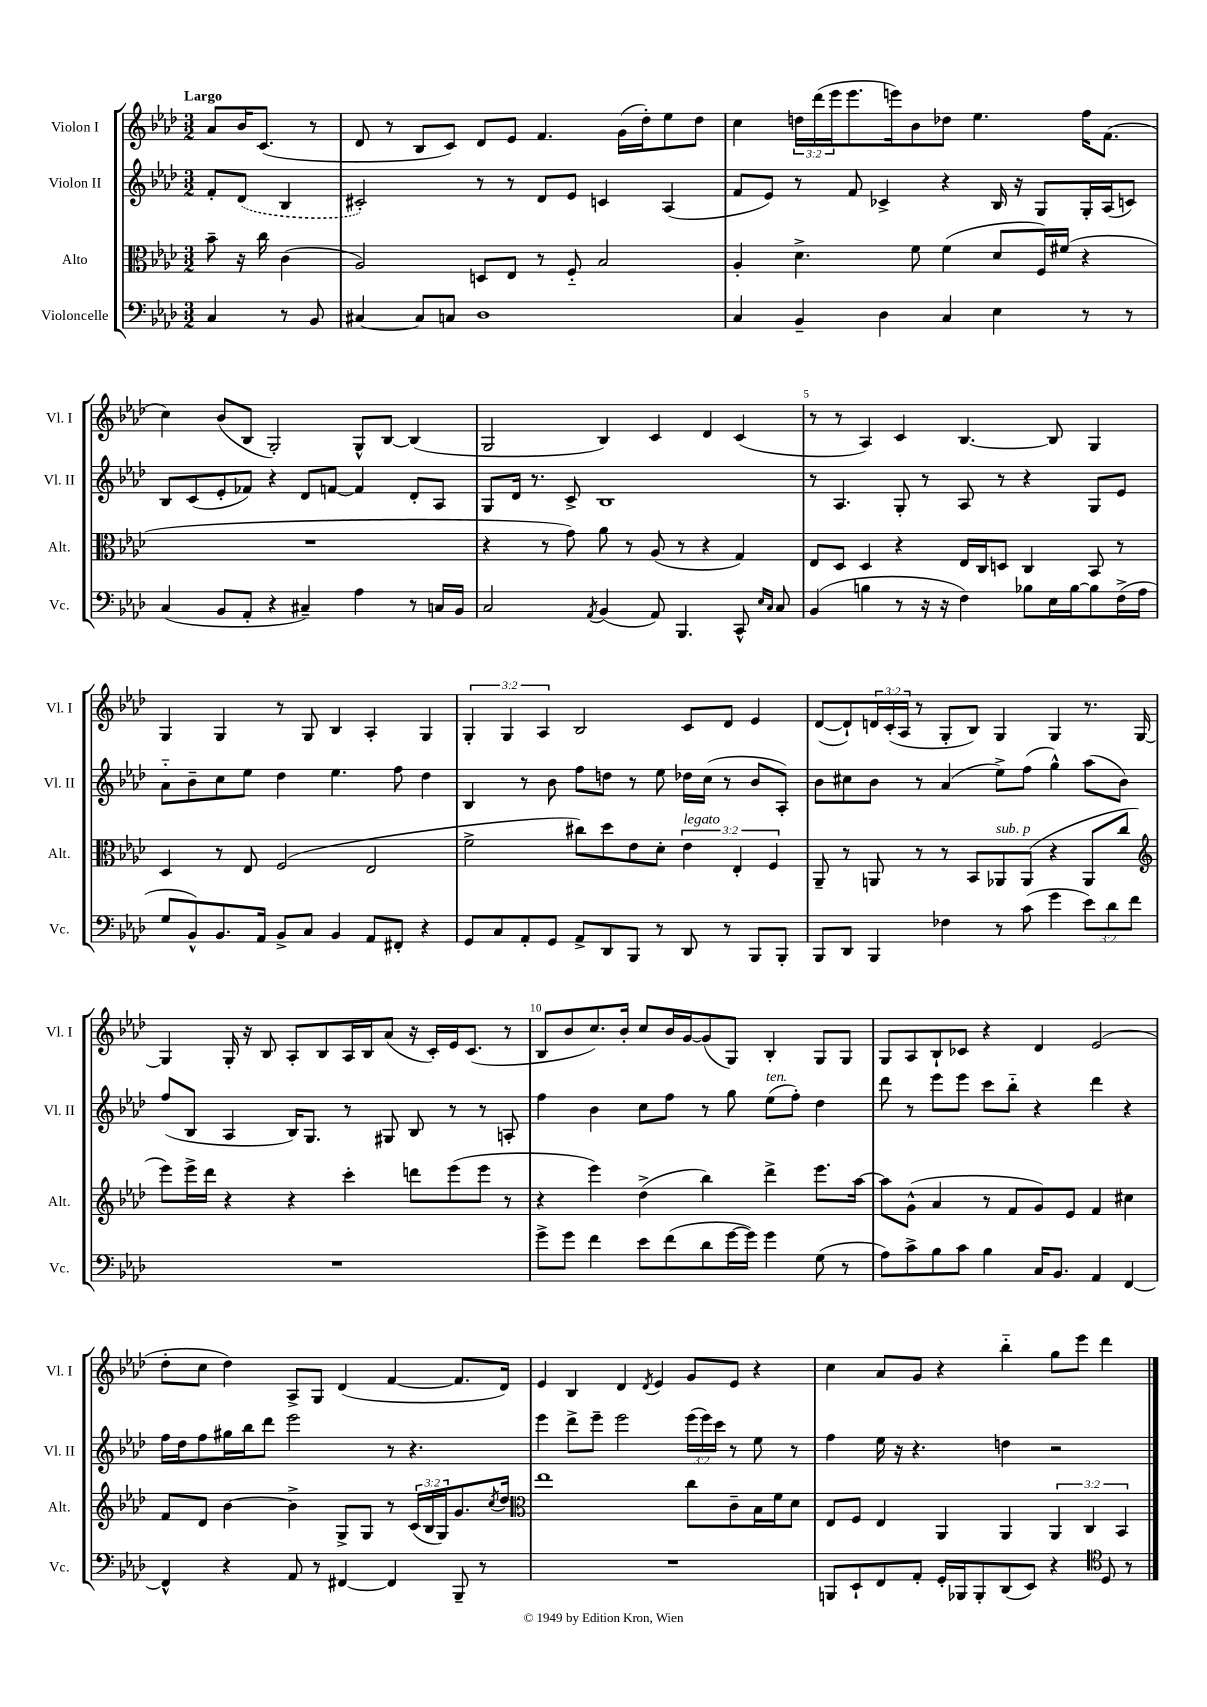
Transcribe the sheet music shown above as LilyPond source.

<<
\new StaffGroup <<
\new Staff = "s0" \with { instrumentName = "Violon I" shortInstrumentName = "Vl. I" } {
    \clef treble \key aes \major \numericTimeSignature \time 3/2 \override Staff.TupletNumber.text = #tuplet-number::calc-fraction-text \partial 2 \tempo "Largo"
    aes'8 bes'16 c'8.( r8 |
    des'8 r8 bes8 c'8) des'8 ees'8 f'4. g'16( des''16-.) ees''8 des''8 |
    c''4 \tuplet 3/2 { d''16 des'''16( ees'''16 } ees'''8. e'''16) bes'8 des''8 ees''4. f''16 f'8.( |
    c''4) bes'8( bes8 g2-.) g8-^ bes8~ bes4( |
    g2 bes4) c'4 des'4 c'4( |
    r8 r8 aes4) c'4 bes4.~ bes8 g4 |
    g4 g4 r8 g8 bes4 aes4-. g4 |
    \tuplet 3/2 { g4-. g4 aes4 } bes2 c'8 des'8 ees'4 |
    des'8~( des'8-!) \tuplet 3/2 { d'16 c'16-.( aes16 } r8 g8-. bes8) g4 g4 r8. g16~ |
    g4 g16-. r16 bes8 aes8-. bes8 aes16 bes16 aes'8( r16 c'16-.) ees'16 c'8.( r8 |
    bes8 bes'8 c''8.) bes'16-. c''8 bes'16 g'16~ g'8( g8) bes4-. g8 g8 |
    g8 aes8 bes8-! ces'8 r4 des'4 ees'2( |
    des''8-. c''8 des''4) aes8-> g8 des'4( f'4~ f'8. des'16) |
    ees'4 bes4 des'4 \acciaccatura { des'8 } ees'4 g'8 ees'8 r4 |
    c''4 aes'8 g'8 r4 bes''4-_ g''8 ees'''8 des'''4 \bar "|." |
}
\new Staff = "s1" \with { instrumentName = "Violon II" shortInstrumentName = "Vl. II" } {
    \clef treble \key aes \major \numericTimeSignature \time 3/2 \override Staff.TupletNumber.text = #tuplet-number::calc-fraction-text \partial 2
    f'8-. \once \slurDashed des'8( bes4 |
    cis'2-.) r8 r8 des'8 ees'8 c'4 aes4( |
    f'8 ees'8) r8 f'8 ces'4-> r4 bes16 r16 g8 g16-. aes16( c'8) |
    bes8 c'8( ees'8-. fes'8) r4 des'8 f'8~ f'4 des'8-. aes8 |
    g8 des'16 r8. c'8-> bes1 |
    r8 aes4. g8-. r8 aes8 r8 r4 g8 ees'8 |
    aes'8-_ bes'8-- c''8 ees''8 des''4 ees''4. f''8 des''4 |
    bes4 r8 bes'8 f''8 d''8 r8 ees''8 des''16 c''16( r8 bes'8 aes8-.) |
    bes'8 cis''8 bes'8 r8 aes'4( ees''8->) f''8( g''4-^) aes''8( bes'8) |
    f''8( bes8 aes4 bes16) g8. r8 gis8 bes8 r8 r8 a8-. |
    f''4 bes'4 c''8 f''8 r8 g''8 ees''8^\markup { \italic "ten." }( f''8-.) des''4 |
    des'''8 r8 ees'''8 ees'''8 c'''8 bes''8-_ r4 des'''4 r4 |
    f''16 des''16 f''8 gis''16 bes''16 des'''8 ees'''2 r8 r4. |
    ees'''4 des'''8-> ees'''8-- ees'''2 \tuplet 3/2 { ees'''16( ees'''16) c'''16 } r8 ees''8 r8 |
    f''4 ees''16 r16 r4. d''4 r2 \bar "|." |
}
\new Staff = "s2" \with { instrumentName = "Alto" shortInstrumentName = "Alt." } {
    \clef alto \key aes \major \numericTimeSignature \time 3/2 \override Staff.TupletNumber.text = #tuplet-number::calc-fraction-text \partial 2
    bes'8-- r16 c''16 c'4( |
    aes2) d8 ees8 r8 f8-_ bes2 |
    aes4-. des'4.-> f'8 f'4( des'8 f16) fis'16( r4 |
    R1. |
    r4 r8 g'8) aes'8 r8 aes8( r8 r4 g4) |
    ees8 des8 des4 r4 ees16 c16 d8 c4 bes,8 r8 |
    des4 r8 ees8 f2( ees2 |
    f'2-> cis''8) des''8 ees'8 des'8-. \tuplet 3/2 { ees'4^\markup { \italic "legato" } ees4-. f4 } |
    aes,8-- r8 a,8 r8 r8 bes,8 aes,8^\markup { \italic "sub. p" } aes,8( r4 aes,8 c''8 |
    \clef treble ees'''8) ees'''16-> des'''16 r4 r4 c'''4-. d'''8 ees'''8( ees'''8 r8 |
    r4 ees'''4) des''4->( bes''4) des'''4-> ees'''8. aes''16~ |
    aes''8 g'8-^( aes'4 r8 f'8 g'8) ees'8 f'4 cis''4 |
    f'8 des'8 bes'4~ bes'4-> g8-> g8 r8 \tuplet 3/2 { c'16( bes16 g16) } g'8. \acciaccatura { c''8 } des''16 |
    \clef alto ees''1 c''8 c'8-- bes16 f'16 des'8 |
    ees8 f8 ees4 aes,4 aes,4 \tuplet 3/2 { aes,4 c4 bes,4 } \bar "|." |
}
\new Staff = "s3" \with { instrumentName = "Violoncelle" shortInstrumentName = "Vc." } {
    \clef bass \key aes \major \numericTimeSignature \time 3/2 \override Staff.TupletNumber.text = #tuplet-number::calc-fraction-text \partial 2
    c4 r8 bes,8 |
    cis4~ cis8 c8 des1 |
    c4 bes,4-- des4 c4 ees4 r8 r8 |
    c4( bes,8 aes,8-. r4 cis4--) aes4 r8 c16 bes,16 |
    c2 \acciaccatura { aes,8 } bes,4( aes,8) bes,,4. c,8-^ \grace { ees16 c16 } c8 |
    bes,4( b4 r8 r16 r16 f4) bes8 ees16 bes16~ bes8 f16->( aes16 |
    g8 bes,8-^) bes,8. aes,16 bes,8-> c8 bes,4 aes,8 fis,8-. r4 |
    g,8 c8 aes,8-. g,8 aes,8-> des,8 bes,,8 r8 des,8 r8 bes,,8 bes,,8-. |
    bes,,8 des,8 bes,,4 fes4 r8 c'8( g'4 \tuplet 3/2 { ees'8) des'8 f'8 } |
    R1. |
    g'8-> g'8 f'4 ees'8 f'8( des'8 g'16~ g'16) g'4 g8( r8 |
    aes8) c'8-> bes8 c'8 bes4 c16 bes,8. aes,4 f,4~ |
    f,4-^ r4 aes,8 r8 fis,4~ fis,4 bes,,8-- r8 |
    R1. |
    b,,8 ees,8-! f,8 aes,8-. g,16-. bes,,16 bes,,8-. des,8( ees,8) r4 \clef tenor des8 r8 \bar "|." |
}
>>
>>
\layout { \context { \Score \override BarNumber.break-visibility = ##(#f #t #t) barNumberVisibility = #(every-nth-bar-number-visible 5) } }
